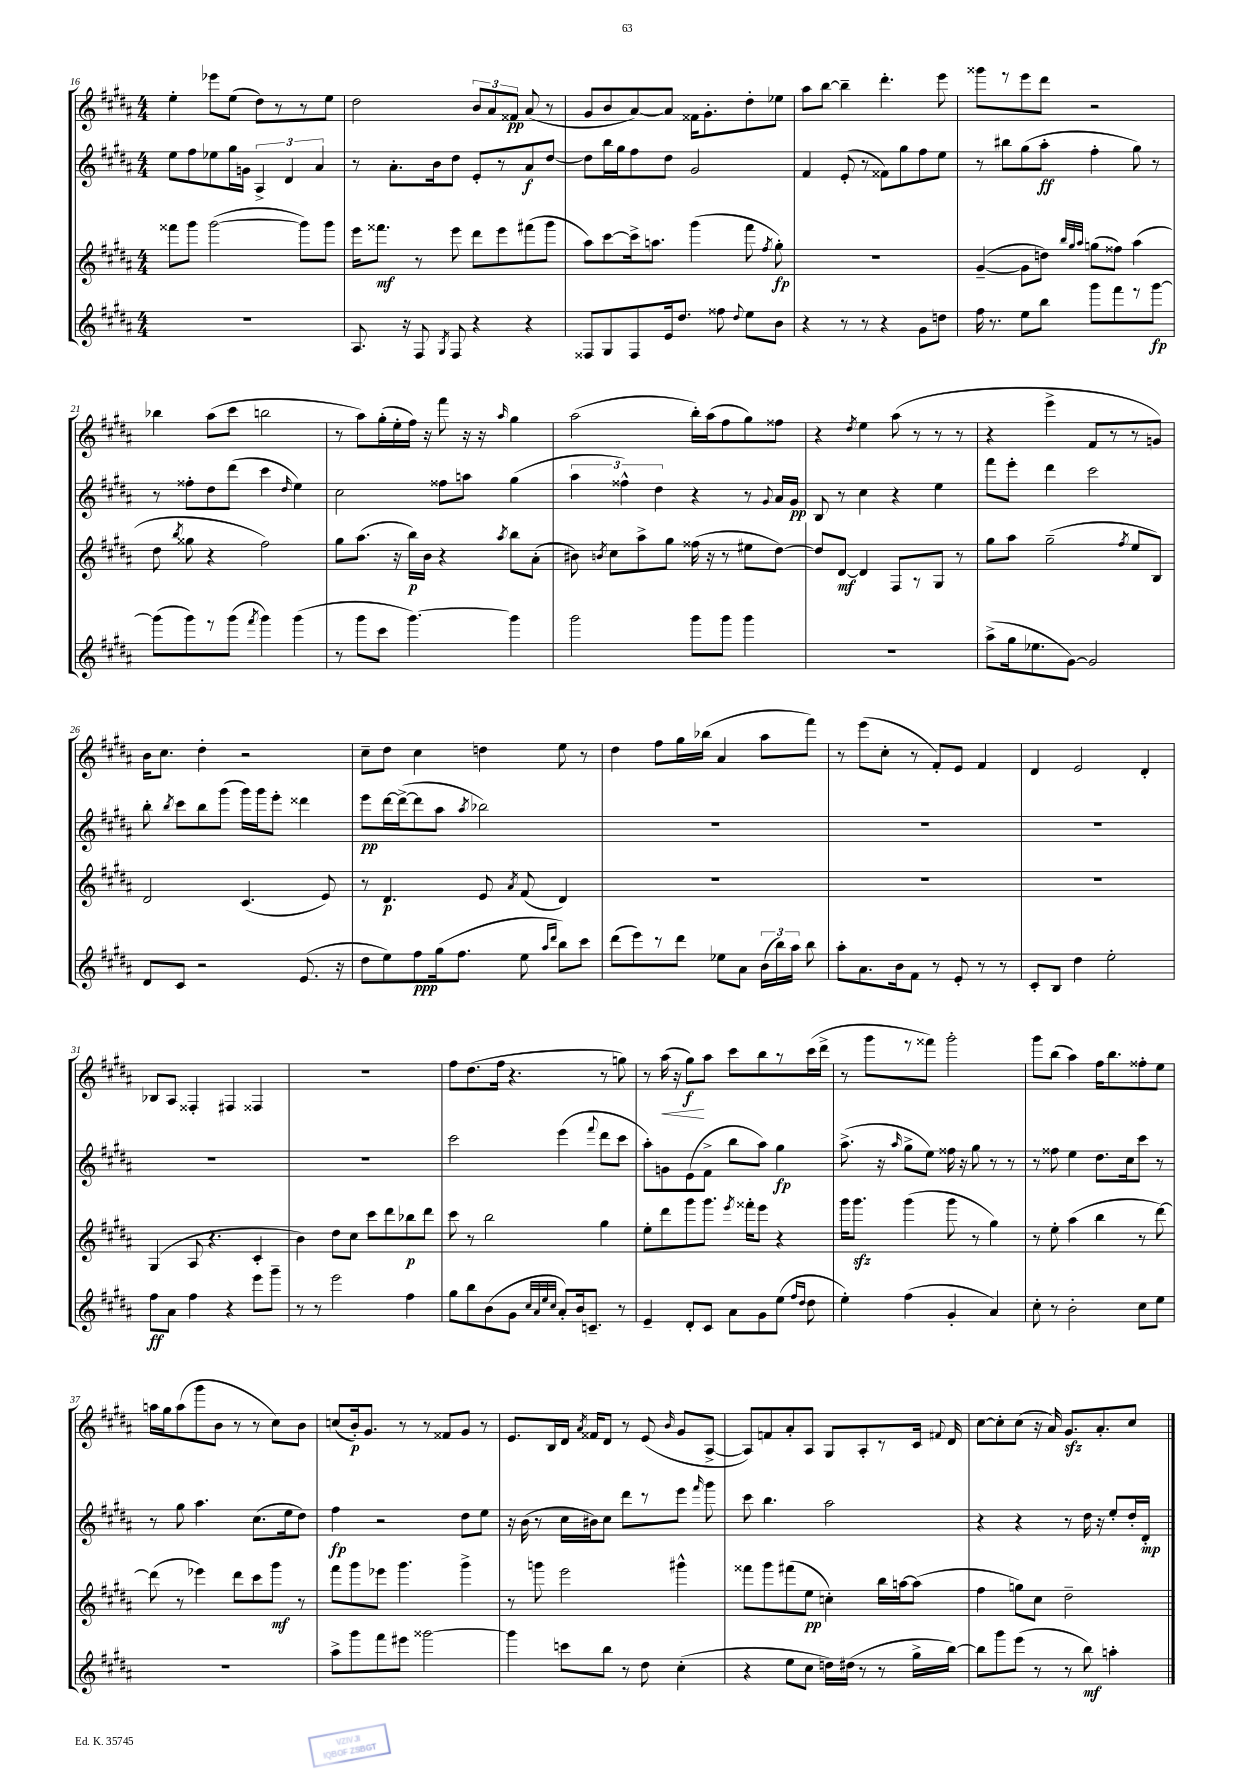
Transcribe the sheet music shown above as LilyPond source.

<<
\new StaffGroup <<
\new Staff = "s0" {
    \clef treble \key b \major \numericTimeSignature \time 4/4
    \autoBeamOff e''4-. ees'''8[ e''8]( dis''8[) r8 r8 e''8] |
    dis''2 \tuplet 3/2 { b'8[ ais'8 fisis'8]\pp } ais'8( r8 |
    gis'8[ b'8 ais'8~) ais'8] fisis'16[ gis'8.-. dis''8-. ees''8] |
    ais''8[ b''8]~ b''4-- dis'''4.-. e'''8 |
    gisis'''8[ r8 e'''8 dis'''8] r2 |
    bes''4 ais''8[( cis'''8] b''2 |
    r8 ais''8[) gis''16-.( e''16-. fis''16]) r16 fis'''8 r16 r16 \grace { ais''16 } gis''4 |
    ais''2( b''16[-.) ais''16( fis''8 gis''8) fisis''8] |
    r4 \acciaccatura { dis''8 } e''4 ais''8( r8 r8 r8 |
    r4 e'''4-> fis'8[ r8 r8 g'8]) |
    b'16[ cis''8.] dis''4-. r2 |
    cis''8[-- dis''8] cis''4 d''4 e''8 r8 |
    dis''4 fis''8[ gis''16 bes''16]( ais'4 ais''8[ fis'''8]) |
    r8 e'''8[( cis''8]-. r8 fis'8[-.) e'8] fis'4 |
    dis'4 e'2 dis'4-. |
    bes8[ ais8] fisis4-. fis4 fisis4 |
    R1 |
    fis''8[ dis''8.( fis''16] r4. r8 g''8) |
    r8 ais''16\<( r16 gis''8[\f\!) ais''8] cis'''8[ b''8 r8 cis'''16( dis'''16]-> |
    r8 gis'''8[ r8 fisis'''8]) gis'''2-. |
    gis'''8[ b''8]( ais''4) fis''16[ b''8. fisis''8-. e''8] |
    a''16[ gis''16 a''8( gis'''8 b'8] r8 r8 cis''8[) b'8] |
    c''8[( b'16-.\p) gis'8.] r8 r8 fisis'8[ gis'8] r8 |
    e'8.[ b16 dis'16] \acciaccatura { ais'8 } fisis'16[ dis'8] r8 e'8( \grace { b'16 } gis'8[ ais8]~-> |
    ais8[) f'8 ais'8-. ais8] gis8[ ais8-. r8 cis'16] \appoggiatura { fis'8 } dis'16 |
    cis''8[~ cis''8-. cis''8]( r16 ais'16) gis'8.[\sfz ais'8.-. cis''8] \bar "|." |
}
\new Staff = "s1" {
    \clef treble \key b \major \numericTimeSignature \time 4/4
    \autoBeamOff e''8[ fis''8 ees''8 gis''16 g'16] \tuplet 3/2 { ais4-> dis'4 ais'4 } |
    r8 ais'8.[-. b'16 dis''8] e'8[-. r8 ais'8\f dis''8]~ |
    dis''8[ b''16 gis''16 fis''8 dis''8] gis'2 |
    fis'4 e'8-.( r8 fisis'8[) gis''8 fis''8 e''8] |
    r8 bis''8[ gis''8( ais''8]-.\ff fis''4-. gis''8) r8 |
    r8 fisis''8[-. dis''8 dis'''8]( cis'''4 \grace { dis''16 } e''4) |
    cis''2 fisis''8[ a''8] gis''4( |
    \tuplet 3/2 { ais''4 fisis''4-^) dis''4 } r4 r8 \appoggiatura { gis'8 } ais'16[ gis'16]\pp |
    b8 r8 cis''4 r4 e''4 |
    fis'''8[ e'''8]-. dis'''4 cis'''2 |
    b''8-. \acciaccatura { b''8 } cis'''8[ b''8 gis'''8]( gis'''16[) gis'''16 e'''8]-. disis'''4 |
    e'''8[\pp dis'''16~ dis'''16~->( dis'''8 ais''8] \acciaccatura { ais''8 } bes''2) |
    R1 |
    R1 |
    R1 |
    R1 |
    R1 |
    cis'''2 e'''4( \appoggiatura { fis'''8 } dis'''8[ cis'''8] |
    ais''8[-.) g'8 e'8( fis'8]-> b''8[ ais''8]) gis''4\fp |
    ais''8.->( r16 \grace { ais''16 } gis''8[-> e''8]) fisis''16 r16 gis''8 r8 r8 |
    r8 fisis''8 e''4 dis''8.[ cis''16 cis'''8] r8 |
    r8 gis''8 ais''4. cis''8.[( e''16 dis''8]) |
    fis''4\fp r2 dis''8[ e''8] |
    r16 b'16( r8 cis''16[ bis'16) cis''8] dis'''8[ r8 e'''8] \grace { fis'''16 } gis'''8 |
    cis'''8 b''4. ais''2 |
    r4 r4 r8 dis''16 r16 e''8[-. dis''16-. dis'16]-.\mp \bar "|." |
}
\new Staff = "s2" {
    \clef treble \key b \major \numericTimeSignature \time 4/4
    \autoBeamOff fisis'''8[ gis'''8] gis'''2~( gis'''8[) gis'''8] |
    e'''16[ fisis'''8.]\mf r8 e'''8 dis'''8[ e'''8 fis'''8( gis'''8] |
    ais''8[) cis'''8~ cis'''16-> a''8.] gis'''4( fis'''8 \acciaccatura { fis''8 } gis''8-.\fp) |
    R1 |
    gis'4~--( gis'8[ d''8]) \grace { b''32[ gis''32 ais''32] } g''8[( fisis''8]) ais''4( |
    dis''8 \acciaccatura { b''8 } gisis''8 r4 fis''2) |
    gis''8[ ais''8.]( r16 b''16[\p) b'16] r4 \acciaccatura { ais''8 } b''8[ ais'8]-.( |
    bis'8) \acciaccatura { b'8 } cis''8[ ais''8-> gis''8] fisis''16( r16 r8 eis''8[ dis''8]~) |
    dis''8[ dis'8]~\mf dis'4 fis8[ r8 gis8] r8 |
    gis''8[ ais''8] gis''2--( \acciaccatura { fis''8 } e''8[ b8]) |
    dis'2 cis'4.( e'8) |
    r8 dis'4.\p e'8 \acciaccatura { ais'8 } fis'8( dis'4) |
    R1 |
    R1 |
    R1 |
    gis4( ais8 r4. cis'4-. |
    b'4) dis''8[ cis''8] cis'''8[ dis'''8 bes''8\p dis'''8] |
    cis'''8 r8 b''2 gis''4 |
    e''8[-. dis'''8 gis'''8 gis'''8.] \acciaccatura { e'''8 } fisis'''16[-. e'''8] r4 |
    gis'''16[ gis'''8.]\sfz gis'''4( gis'''8 r8 gis''4) |
    r8 e''8-. ais''4( b''4 r8 dis'''8~) |
    dis'''8( r8 ees'''4) dis'''8[ cis'''8 gis'''8]\mf r8 |
    fis'''8[ gis'''8 ees'''8] gis'''4. gis'''4-> |
    r8 g'''8 e'''2 gis'''4-^ |
    fisis'''8[ gis'''8 fis'''8( e''8]\pp c''4-.) b''16[ a''16~ a''8]( |
    fis''4 g''8[) cis''8] dis''2-- \bar "|." |
}
\new Staff = "s3" {
    \clef treble \key b \major \numericTimeSignature \time 4/4
    \autoBeamOff R1 |
    ais8. r16 fis8 \acciaccatura { gis8 } fis8 r4 r4 |
    fisis8[ gis8 fisis8 e'16 dis''8.] fisis''8 \appoggiatura { dis''8 } e''8[ b'8] |
    r4 r8 r8 r4 gis'8[ d''8] |
    fis''16 r8. e''8[ b''8] gis'''8[ fis'''8 r8 gis'''8]~\fp |
    gis'''8[( gis'''8) r8 gis'''8]( \acciaccatura { fis'''8 } gis'''4) gis'''4( |
    r8 gis'''8[ cis'''8] gis'''4.~) gis'''4 |
    gis'''2 gis'''8[ gis'''8] gis'''4 |
    R1 |
    ais''8[->( gis''16 ees''8. gis'8]~) gis'2 |
    dis'8[ cis'8] r2 e'8.( r16 |
    dis''8[ e''8) fis''8\ppp gis''16( fis''8.] e''8 \grace { ais''16[ dis'''16] } b''8[) cis'''8] |
    dis'''8[( e'''8) r8 dis'''8] ees''8[ ais'8] \tuplet 3/2 { b'16[( b''16) ais''16] } b''8 |
    ais''8[-. ais'8. b'16 fis'8] r8 e'8-. r8 r8 |
    cis'8[-. b8] dis''4 e''2-. |
    fis''8[\ff ais'8] fis''4 r4 e'''8[ gis'''8]-- |
    r8 r8 e'''2 fis''4 |
    gis''8[ b''8 b'8( gis'8] \grace { cis''32[ ais'32 e''32 cis''32] } ais'8[-.) b'16 c'8.]-- r8 |
    e'4-- dis'8[-. cis'8] ais'8[ gis'8 e''8]( \grace { fis''16[ dis''16] } dis''8 |
    e''4-.) fis''4( gis'4-. ais'4) |
    cis''8-. r8 b'2-. cis''8[ e''8] |
    R1 |
    ais''8[-> gis'''8 fis'''8 eis'''8] gisis'''2~ |
    gisis'''4 c'''8[ b''8] r8 dis''8 cis''4-.( |
    r4 e''8[ cis''8] d''16[) dis''16]( r8 r8 gis''16[-> b''16]~) |
    b''8[ gis'''8 e'''8]( r8 r8 b''8\mf) a''4-. \bar "|." |
}
>>
>>
\layout { \context { \Score currentBarNumber = #16 } }
